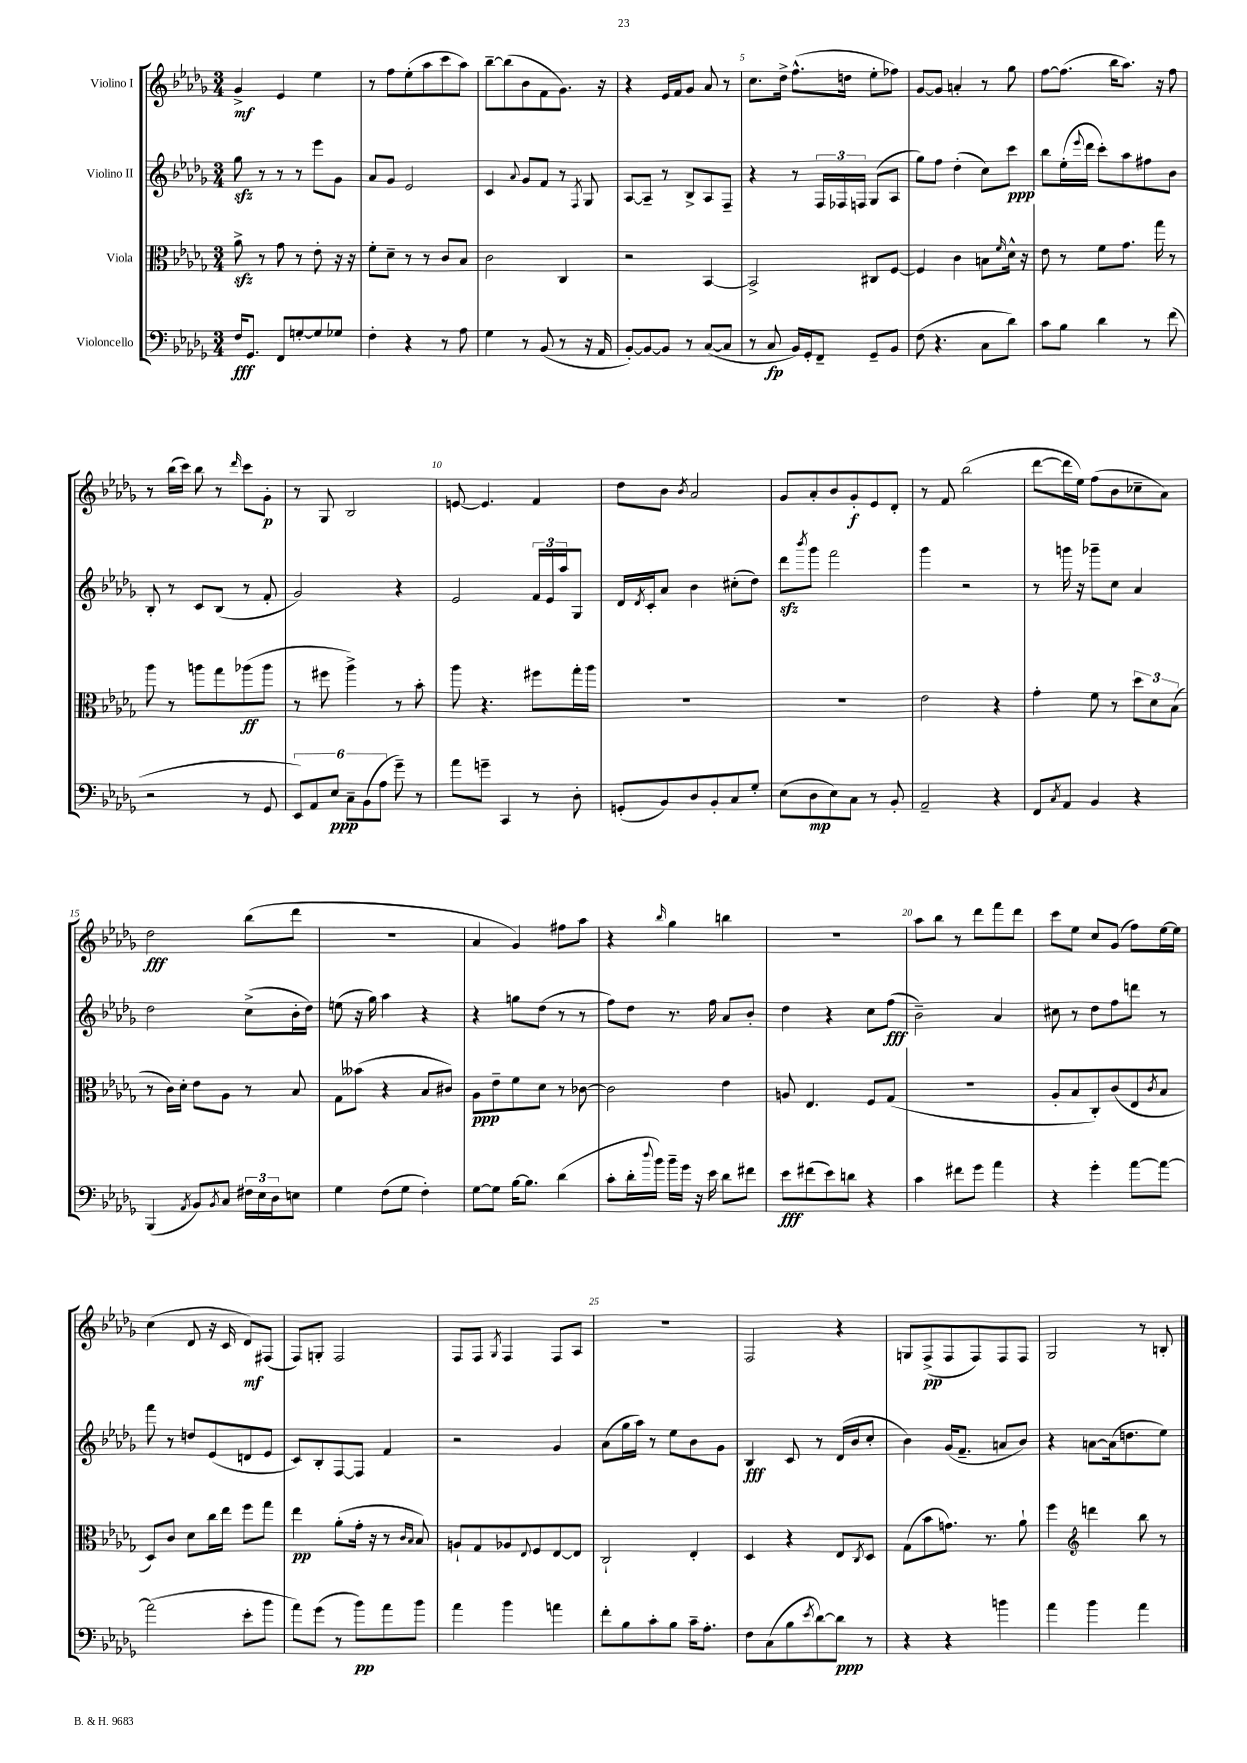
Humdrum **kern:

**kern	**kern	**kern	**kern
*staff4	*staff3	*staff2	*staff1
*clefF4	*clefC3	*clefG2	*clefG2
*k[b-e-a-d-g-]	*k[b-e-a-d-g-]	*k[b-e-a-d-g-]	*k[b-e-a-d-g-]
*M3/4	*M3/4	*M3/4	*M3/4
16F/LK	8a-^\	8gg-\	4g-^/
8.GG-/J	.	.	.
.	8r	8r	.
8FF/L	8g-\	8r	4e-/
[8G'/	8r	8r	.
8G/]	8e-'\	8eee-\L	4ee-\
8G-/J	16r	8g-\J	.
.	16r	.	.
=	=	=	=
4F'\	8f'\L	8a-/L	8r
.	8d-~\J	8g-/J	8ff\L
4r	8r	2e-/	(8ee-'\
.	8r	.	8aa-\
8r	8c/L	.	8ccc\
8A-\	8B-/J	.	8aa-\J)
=	=	=	=
4G-\	2c\	4c/	[8bb-~\L
.	.	.	(8bb-\]
.	.	8qqa-/	.
8r	.	8g-/L	8b-\
(8BB-/	.	8f/J	8f\
8r	4C/	8r	8.g-\J)
.	.	8qF/	.
16r	.	8G-/	.
16AA-/	.	.	16r
=	=	=	=
[8BB-'/L)	2r	[8A-/L	4r
8BB-/_	.	8A-~/]J	.
8BB-/]J	.	8r	16e-/LL
.	.	.	16f/J
8r	.	8B-^/L	8g-/J
([8C/L	[4BB-/	8A-/	8a-/
8C/]J	.	8F~/J	8r
=	=	=	=
8r	2BB-^/]	4r	8.cc\L
8C/	.	.	.
.	.	.	16dd-^\Jk
16BB-/LL)	.	8r	(8.ff^^\L
16GG-'/J	.	.	.
8FF~/J	.	24F/LL	.
.	.	24F-/	.
.	.	.	16dd\Jk
.	.	24F/JJ	.
8GG-~/L	8C#/L	(8G-/L	8ee-'\L
8BB-/J	[8F/J	8A-/J	8ff-\J)
=	=	=	=
(8F\	4F/]	8gg-\L)	[8g-/L
4.r	.	8ff\J	8g-/]J
.	4c\	(4dd-'\	4a'/
8C\L	8B\L	8cc\L)	8r
.	16qqf/	.	.
8d-\J)	16d-^^\Jk	8ccc\J	8gg-\
.	16r	.	.
=	=	=	=
8c\L	8e-\	8bb-\L	[8ff\L
8B-\J	8r	(16ee-'\L	(8.ff\]J
.	.	8qqeee-/	.
.	.	16ddd-\JJ	.
4d-\	8f\L	8ccc'\L)	.
.	.	.	16bb-\LK
.	8.g-\J	8aa-\	8.aa-\J)
8r	.	8ff#\	.
.	16gg-\	.	16r
(8f\	8r	8b-\J	8ff\
=	=	=	=
2r	8aa-\	8B-'/	8r
.	8r	8r	(16bb-\LL
.	.	.	16ccc\JJ)
.	8aa\L	8c/L	8bb-\
.	8gg-\	(8B-/J	8r
.	.	.	16qqddd-/
8r	(8aa-\	8r	8ccc\L
8GG-/	8aa-\J	8f'/	8g-'\J
=	=	=	=
12EE-/L)	8r	2g-/)	8r
12AA-/	.	.	.
.	8ff#\	.	8G-/
12E-/J	.	.	.
12C~\L	4aa-^\)	.	2B-/
(12BB-\	.	.	.
12A-\J	.	.	.
8g-~\)	8r	4r	.
8r	8b-'\	.	.
=	=	=	=
8a-\L	8aa-\	2e-/	[8e/
8g~\J	4.r	.	4.e/]
4CC/	.	.	.
8r	8ff#\L	24f/LL	4f/
.	.	24e-/	.
.	.	24aa-/J	.
8D-'\	16gg-'\L	8G-/J	.
.	16aa-\JJ	.	.
=	=	=	=
(8GG'/L	2.r	16d-/LL	8dd-\L
.	.	8qd-/	.
.	.	16c'/J	.
8BB-/)	.	8a-/J	8b-\J
.	.	.	8qb-/
8D-/	.	4b-\	2a-/
8BB-'/	.	.	.
8C/	.	(8cc#'\L	.
8G-'/J	.	8dd-\J)	.
=	=	=	=
(8E-\L	2.r	8ddd-\L	8g-/L
.	.	8qbbb-/	.
8D-\	.	8ggg-\J	8a-'/
8E-\)	.	2fff\	8b-/
8C\J	.	.	8g-'/
8r	.	.	8e-/
8BB-'/	.	.	8d-'/J
=	=	=	=
2AA-~/	2e-\	4ggg-\	8r
.	.	.	8f/
.	.	2r	(2bb-\
4r	4r	.	.
=	=	=	=
8FF/L	4g-'\	8r	[8ddd-\L
8qC/	.	.	.
8AA-/J	.	16ggg\	16ddd-\]L
.	.	16r	16ee-\JJ)
4BB-/	8f\	8ggg-~\L	(8ff\L
.	8r	8cc\J	8b-\
4r	12dd-\L	4a-/	8cc-~\
.	12d-\	.	.
.	.	.	8a-\J)
.	(12B-\J	.	.
=	=	=	=
(4BBB-/	8r	2dd-\	2dd-\
.	16c\LL)	.	.
.	16d-'\JJ	.	.
8qAA-/	.	.	.
8BB-/L)	8e-\L	.	.
8qBB-/	.	.	.
8C/J	8A-\J	.	.
24F#\LL	8r	(8cc^\L	(8bb-\L
24E-\	.	.	.
24D-\J	.	.	.
8E\J	8B-/	16b-'\L	8ddd-\J
.	.	16dd-\JJ)	.
=	=	=	=
4G-\	8G-\L	(8ee\	2.r
.	(8b--\J	16r	.
.	.	16gg-\)	.
(8F\L	4r	4aa-\	.
8G-\J	.	.	.
4F'\)	8B-/L	4r	.
.	8c#/J)	.	.
=	=	=	=
[8G-\L	8A-\L	4r	4a-/
8G-\]J	8e-~\	.	.
[16B-\LK	8f\	8gg\L	4g-/)
8.B-\]J	.	.	.
.	8d-\J	(8dd-\J	.
(4d-\	8r	8r	8ff#\L
.	[8c-\	8r	8aa-\J
=	=	=	=
8c'\L	2c-\]	8ff\L)	4r
16d-'\L	.	8dd-\J	.
8qqdd-/	.	.	.
16b-\JJ)	.	.	.
.	.	.	16qqbb-/
16b-~\LL	.	8.r	4gg-\
16g-\JJ	.	.	.
16r	.	.	.
16e-\	.	16ff\	.
8d-\L	4e-\	8a-/L	4bb\
8f#\J	.	8b-'/J	.
=	=	=	=
8e-\L	8A/	4dd-\	2.r
(8f#\	4.E-/	.	.
8e-\)	.	4r	.
8d\J	.	.	.
4r	8F/L	8cc\L	.
.	(8G-/J	(8ff\J	.
=	=	=	=
4c\	2.r	2b-~\)	8aa-\L
.	.	.	8bb-\J
8f#\L	.	.	8r
8g-\J	.	.	8ddd-\L
4a-\	.	4a-/	8fff\
.	.	.	8ddd-\J
=	=	=	=
4r	8A-'/L	8cc#\	8ccc\L
.	8B-/	8r	8ee-\J
4g-'\	8C'/)	8dd-\L	8cc/L
.	(8c/	8ff\	(8g-/J
[8a-\L	8E-/	8ddd\J	8ff\L)
.	8qc/	.	.
8a-\_J	8B-/J	8r	[16ee-\L
.	.	.	16ee-\]JJ
=	=	=	=
(2a-\]	8D-/L)	8fff\	(4cc\
.	8c/J	8r	.
.	8d-\L	8dd/L	8d-/
.	16cc\L	(8e-/	16r
.	16ee-\JJ	.	16c/
8e-'\L	8ff\L	8d/	8d-/L)
8b-\J	8gg-\J	8e-/J	(8F#/J
=	=	=	=
8a-\L)	4ee-\	8c/L)	8F/L)
(8g-\J	.	8B-'/	8G'/J
8r	(8a-'\L	[8F/	2F/
8b-\L)	16g-'\Jk	8F/]J	.
.	16r	.	.
8a-\	8r	4f/	.
.	16qqc/LL	.	.
.	16qqB-/JJ	.	.
8b-\J	8B-/)	.	.
=	=	=	=
4a-\	8A`/L	2r	8F/L
.	8G-/	.	8F/J
.	.	.	8qG-/
4b-\	8A-/	.	4F/
.	8qqE-/	.	.
.	8F/	.	.
4a\	[8E-/	4g-/	8F/L
.	8E-/]J	.	8A-/J
=	=	=	=
8f'\L	2C`/	(8a-\L	2.r
8B-\	.	16gg-\L	.
.	.	16aa-\JJ)	.
8c'\	.	8r	.
8B-\J	.	8ee-\L	.
16c~\LK	4E-'/	8b-\	.
8.A-'\J	.	.	.
.	.	8g-\J	.
=	=	=	=
8F\L	4D-/	4B-/	2F/
(8C\	.	.	.
8B-\	4r	8c/	.
8qe-/	.	.	.
[8d-\)	.	8r	.
8d-\]J	8E-/L	(16d-/LL	4r
.	.	16b-/J	.
.	8qC/	.	.
8r	8D-/J	8cc'/J	.
=	=	=	=
4r	(8G-\L	4b-\)	8G/L
.	8b-\	.	(8F^/
4r	8.g\J)	(16g-/LK	8F/
.	.	8.f~/J	.
.	.	.	8F/)
.	8.r	.	.
4b\	.	8a/L	8F/
.	8a-`\	8b-/J)	8F/J
=	=	=	=
4a-\	4ff\	4r	2G-/
*	*clefG2	*	*
4b-\	4ddd\	[8a\L	.
.	.	(16a\]k	.
.	.	8.dd\	.
4a-\	8bb-\	.	8r
.	8r	8ee-\J)	8B'/
==	==	==	==
*-	*-	*-	*-
